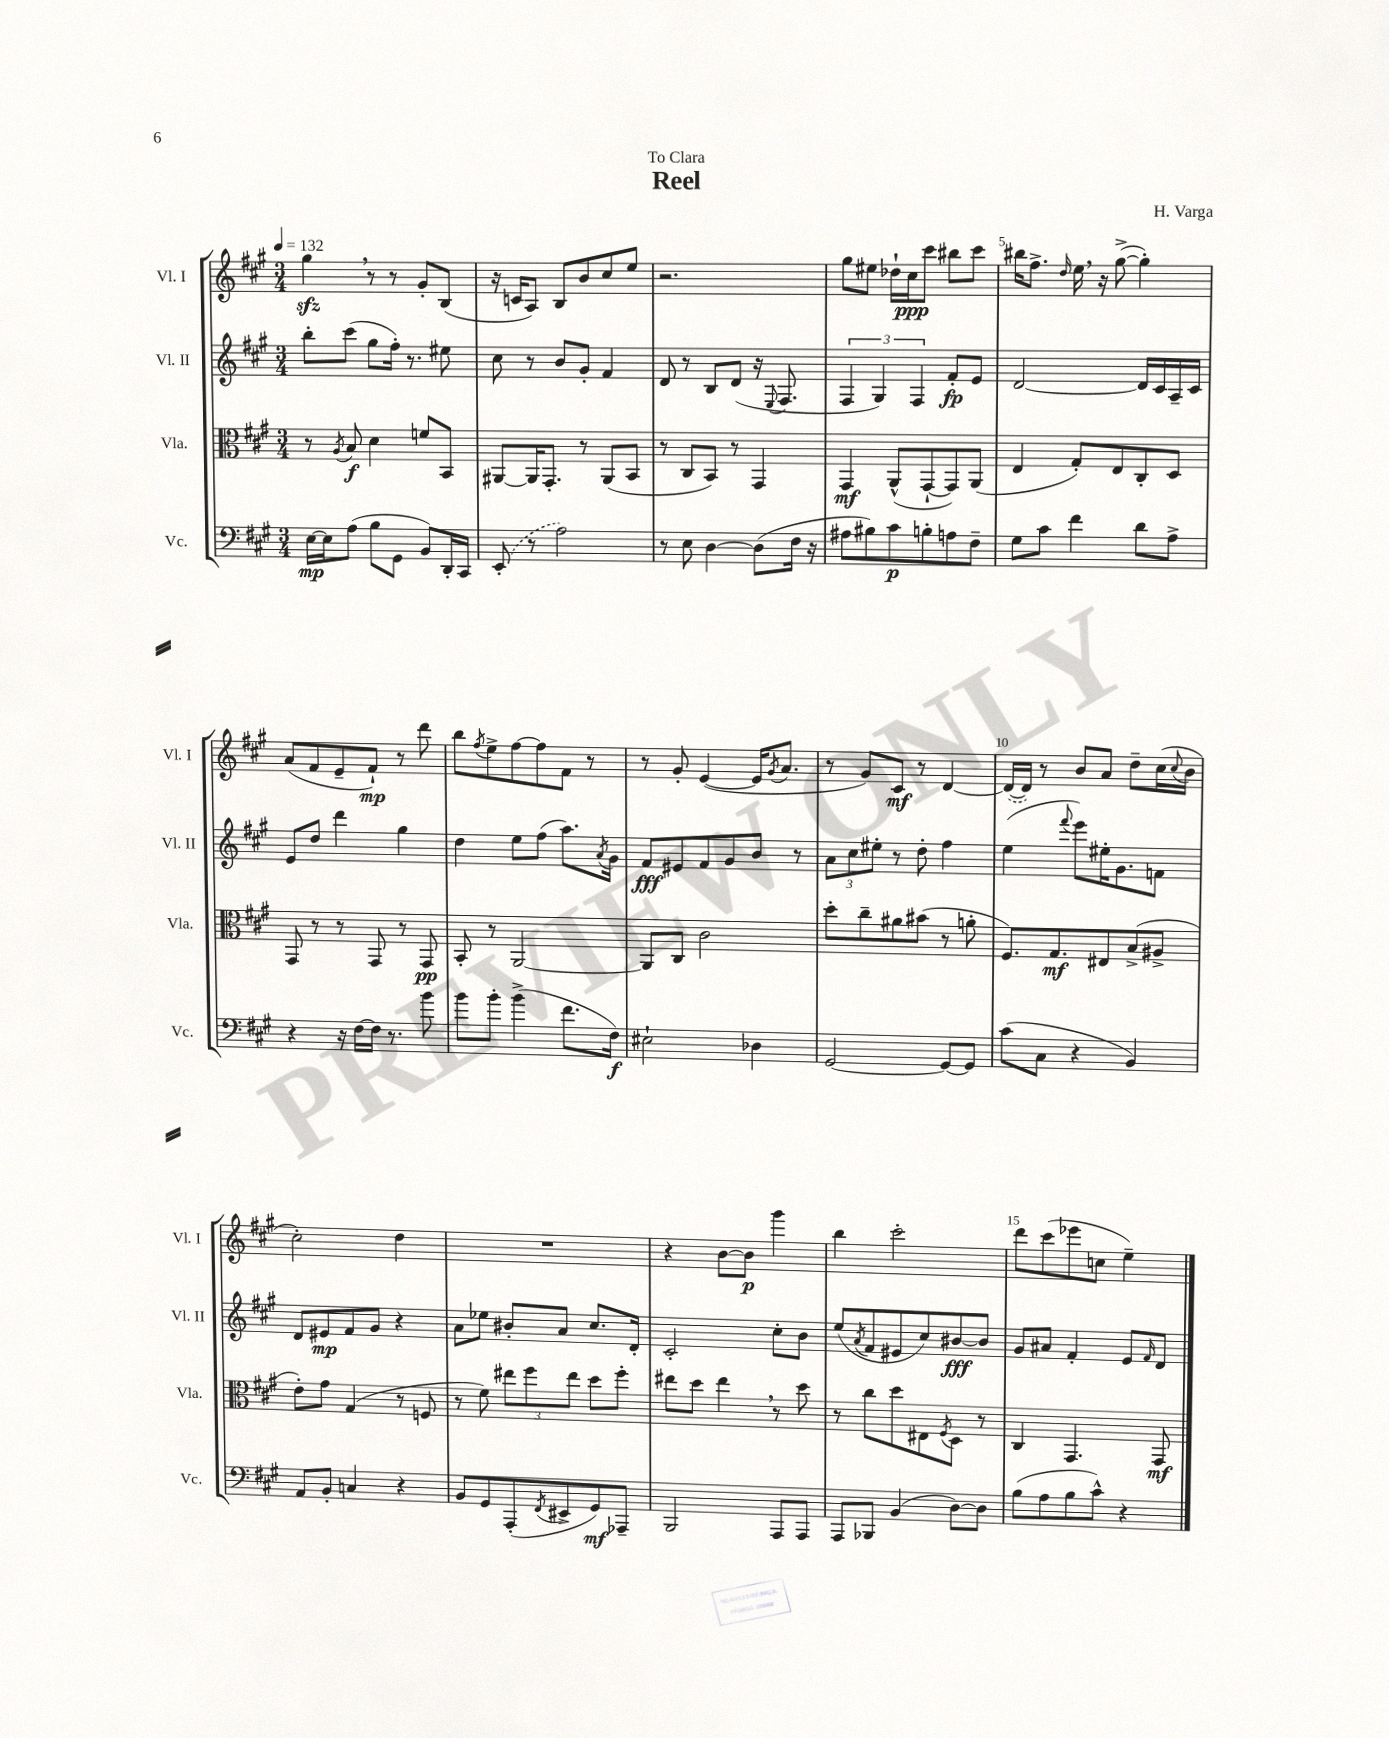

**kern	**kern	**kern	**kern
*staff4	*staff3	*staff2	*staff1
*clefF4	*clefC3	*clefG2	*clefG2
*k[f#c#g#]	*k[f#c#g#]	*k[f#c#g#]	*k[f#c#g#]
*M3/4	*M3/4	*M3/4	*M3/4
*MM132	*MM132	*MM132	*MM132
[16E	8r	8bb'	4gg#
16E]	.	.	.
.	8qA	.	.
(8A	8B	(8ccc#	.
8B	4d	8gg#	8r
8GG#	.	16ff#')	8r
.	.	8.r	.
8BB)	8f	.	8g#'
16DD'	8BB	8ee#	(8B
16CC#	.	.	.
=	=	=	=
(8EE'	[8AA#	8cc#	16r
.	.	.	16c
8r	16AA#]	8r	8A)
.	8.GG#'	.	.
2A)	.	8b	8B
.	8r	8g#'	8b
.	(8AA#	4f#	8cc#
.	8BB	.	8ee
=	=	=	=
8r	8r	8d	2.r
8E	8C#	8r	.
[4D	8BB)	8B	.
.	8r	(8d	.
(8D]	4GG#	16r	.
.	.	8qqE	.
.	.	8.F#	.
16F#	.	.	.
16r	.	.	.
=	=	=	=
8A#	4GG#	6F#	8gg#
8B#)	.	.	8ee#
.	.	6G#)	.
8c#	(8AA^^	.	16dd-`
.	.	.	16cc#
.	.	6F#	.
8B'	[8GG#`	.	8ccc#
8A	8GG#])	8f#'	8bb#
8F#~	(8AA	8e	8ccc#
=	=	=	=
8G#	4E	[2d	16bb#
.	.	.	8.ff#^
8c#	.	.	.
.	.	.	16qqdd
4f#	8G#')	.	16ee
.	.	.	16r
.	8E	.	([8gg#^
8d	8C#'	16d]	4gg#'])
.	.	16c#	.
8A^	8D	16A~	.
.	.	16c#	.
=	=	=	=
4r	8GG#	8e	(8a
.	8r	8dd	8f#
16r	8r	4ddd	8e~
[16F#	.	.	.
16F#]	8GG#	.	8f#`)
8.r	.	.	.
.	8r	4gg#	8r
8b	8GG#	.	8ddd
=	=	=	=
8b	8BB'	4dd	8bb
.	.	.	8qff#
8b'	8r	.	8ee^
(4b^	[2AA	8ee	[8ff#
.	.	(8ff#	8ff#]
8.f#	.	8.aa)	8f#
.	.	.	8r
.	.	8qa	.
16F#)	.	16g#	.
=	=	=	=
2E#`	8AA]	8f#	8r
.	8C#	8e#	8g#'
.	2c#	8f#	([4e
.	.	8g#	.
4D-	.	8b	16e]
.	.	.	8qg#
.	.	.	8.a
.	.	8r	.
=	=	=	=
[2GG#	8dd'	12a	8r
.	.	12cc#	.
.	8cc#~	.	8g#)
.	.	12ee#'	.
.	8a#	8r	8c#
.	(8b#	8dd'	8r
8GG#_	8r	4ff#	[4d
8GG#]	8a'	.	.
=	=	=	=
(8c#	8.F#)	(4ee	(16d_
.	.	.	16d])
8C#	.	.	8r
.	8.G#	.	.
.	.	8qqfff#	.
4r	.	8eee)	8b
.	8E#	16ee#'	8a
.	.	8.g#	.
4BB)	(8B^	.	8dd~
.	8A#^	8f	(16cc#
.	.	.	8qqcc#
.	.	.	16b
=	=	=	=
8AA	8e')	8d	2cc#')
8BB'	8g#	8e#	.
4C	(4G#	8f#	.
.	.	8g#	.
4r	8r	4r	4dd
.	8F	.	.
=	=	=	=
8BB	8r	8a	2.r
8GG#	8f#)	8ee-	.
(8AAA'	12ee#	8b#'	.
.	12ff#	.	.
8qFF#	.	.	.
8EE#^	.	8a	.
.	12ee#	.	.
8GG#)	8dd	8.cc#	.
8AAA-~	8ff#'	.	.
.	.	16d'	.
=	=	=	=
2BBB	8ee#	2c#'	4r
.	8dd	.	.
.	4ee#	.	[8b
.	.	.	8b]
8AAA	8r	8cc#'	4ggg#
8AAA	8dd	8b	.
=	=	=	=
8AAA	8r	(8ee	4bb
.	.	8qa	.
8BBB-	8cc#	8f#	.
(4BB	8dd	8e#	2ccc#'
.	8E#	8cc#)	.
.	8qF#	.	.
[8D)	8D	[8b#	.
8D]	8r	8b#]	.
=	=	=	=
(8B	4C#	8g#	8ddd
8A	.	8a#	(8ccc#
8B	4.GG#	4f#'	8eee-
8c#^^)	.	.	8cc
4r	.	8e	4ee~)
.	.	16qqf#	.
.	8GG#	8d	.
==	==	==	==
*-	*-	*-	*-
